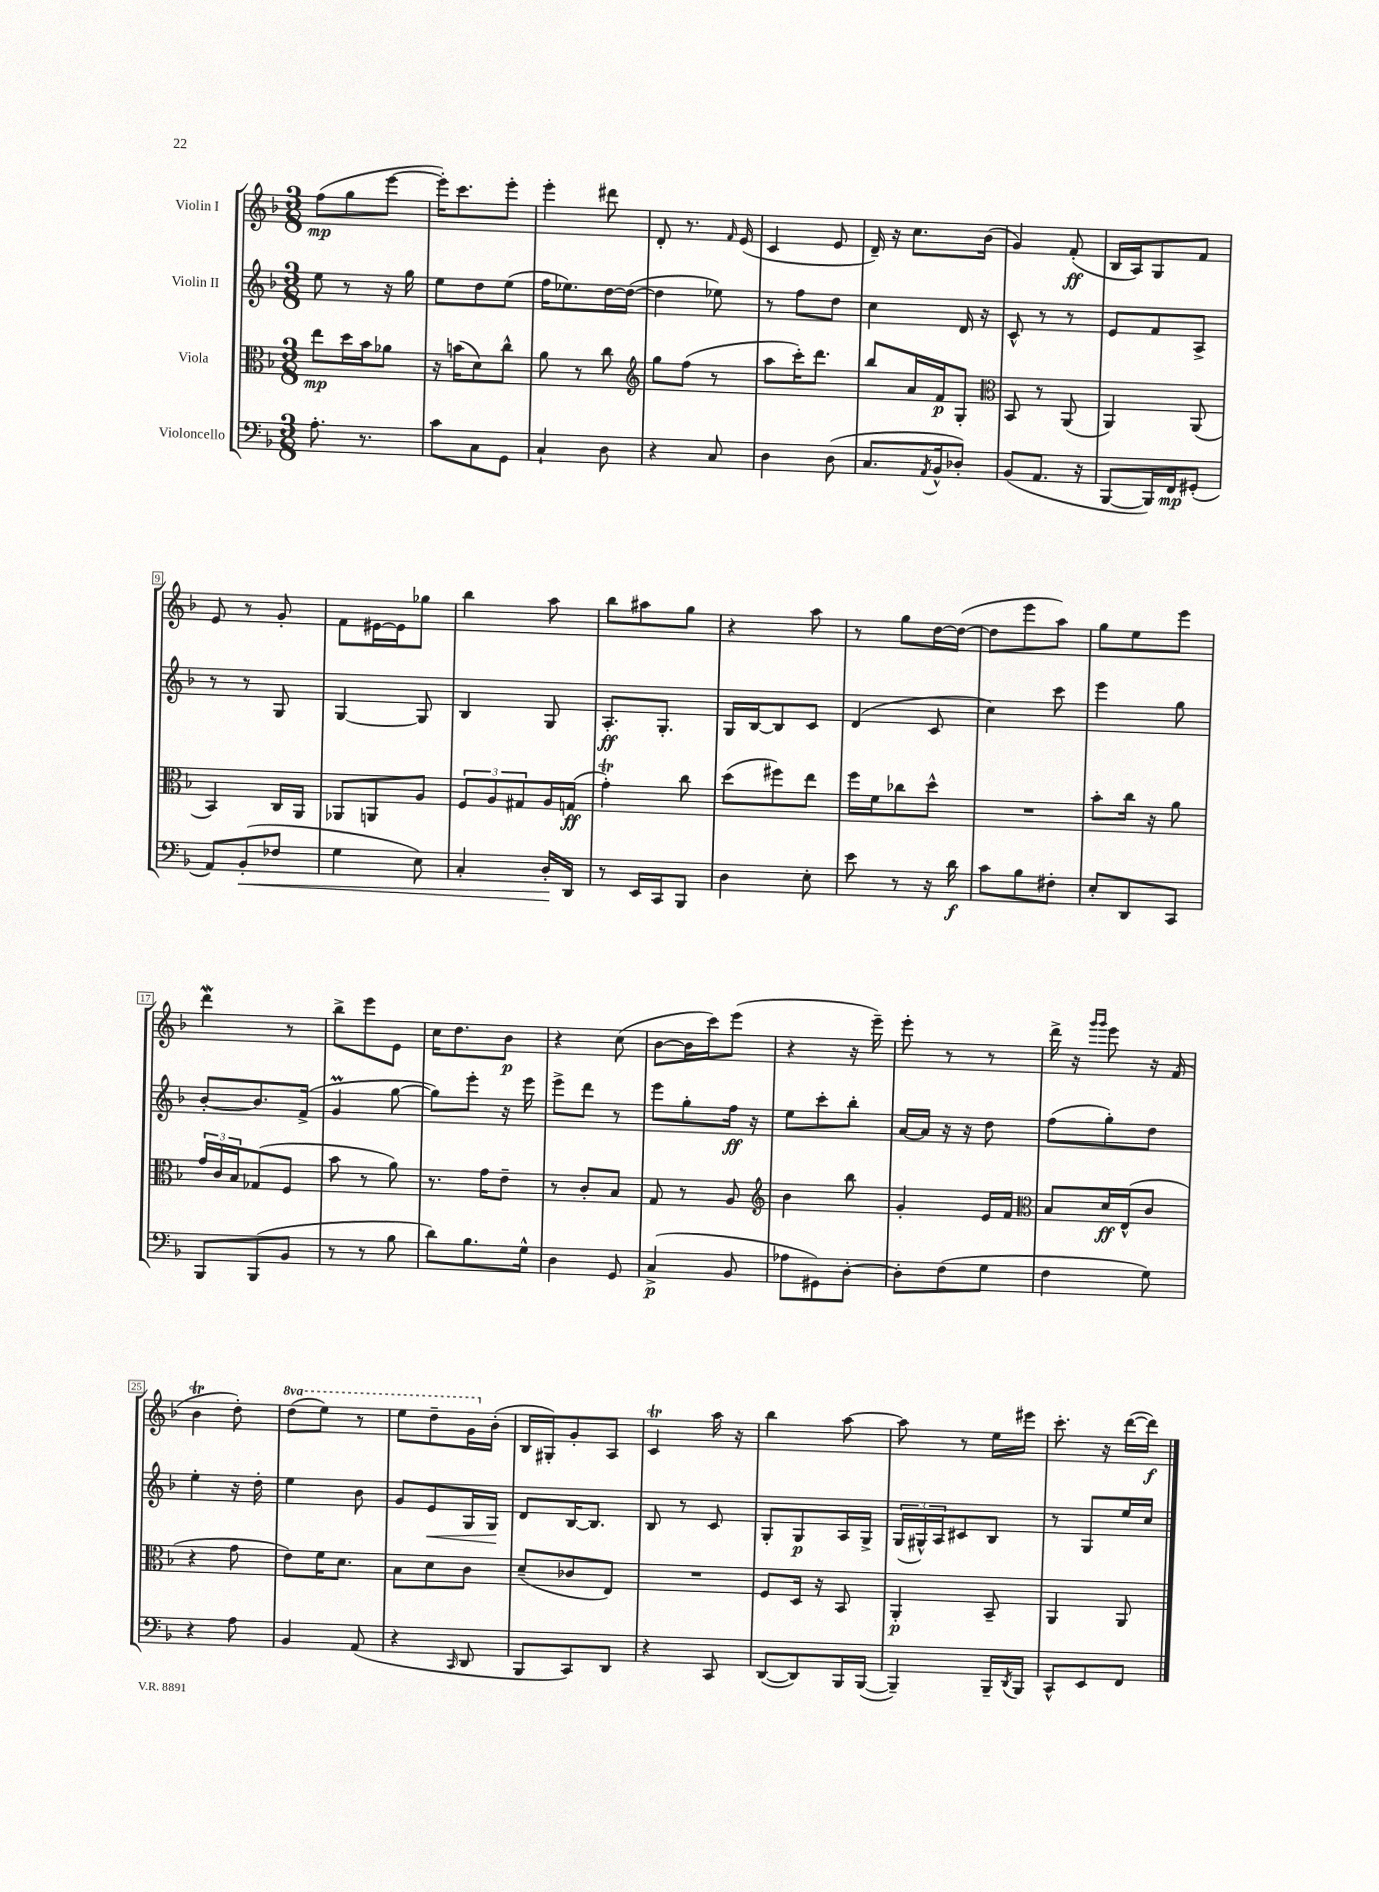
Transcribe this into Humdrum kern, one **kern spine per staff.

**kern	**kern	**kern	**kern
*staff4	*staff3	*staff2	*staff1
*clefF4	*clefC3	*clefG2	*clefG2
*k[b-]	*k[b-]	*k[b-]	*k[b-]
*M3/8	*M3/8	*M3/8	*M3/8
8.A'	8ee	8ee	(8ff
.	16dd	8r	8gg
8.r	16b-	.	.
.	8a-	16r	[8eee
.	.	16gg	.
=	=	=	=
8c	16r	8ee	16eee'])
.	(16b	.	8.ccc
8C	8d)	8dd	.
8GG	8cc^^	(8ee	8eee'
=	=	=	=
4C`	8a	16ff	4eee'
.	.	8.ee-)	.
.	8r	.	.
8D	8cc	[16dd	8ddd#
.	.	(16dd_	.
=	=	=	=
*	*clefG2	*	*
4r	8gg	4dd]	8d'
.	(8ff	.	8.r
8C	8r	8ee-)	.
.	.	.	16qqf
.	.	.	(16e
=	=	=	=
4D	8aa	8r	4c
.	16ccc')	8ff	.
.	8.ddd	.	.
(8D	.	8dd	8e
=	=	=	=
8.C	8bb-	4cc	16d~)
.	.	.	16r
.	16a	.	8.cc
8qAA	.	.	.
16BB-^^	16f	.	.
8D-')	8G'	16d	.
.	.	16r	(16b-
=	=	=	=
*	*clefC3	*	*
(8BB-	8BB-	8c^^	4g)
8.AA	8r	8r	.
.	(8AA	8r	(8f'
16r	.	.	.
=	=	=	=
[8BBB-	4AA)	8e	16B-
.	.	.	16A)
16BBB-])	.	8f	8G
16FF	.	.	.
(8GG#'	(8AA	8A^	8f
=	=	=	=
8AA)	4BB-)	8r	8e
(8BB-'	.	8r	8r
8F-	16C	8G	8g'
.	16AA	.	.
=	=	=	=
4G	8AA-	[4G	8f
.	8AA	.	[16e#
.	.	.	16e#]
8E)	8A	8G]	8gg-
=	=	=	=
4C'	12F	4B-	4bb-
.	12A	.	.
.	12G#	.	.
16D'	16A	8G	8aa
16DD	(16G	.	.
=	=	=	=
8r	4g')	8.A'	8bb-
16EE	.	.	8aa#
16CC	.	8.G'	.
8BBB-	8cc	.	8gg
=	=	=	=
4D	(8dd	16G	4r
.	.	[16B-	.
.	8ff#)	8B-]	.
8E'	8ee	8c	8aa
=	=	=	=
8e	16ff	(4d	8r
.	16f	.	.
8r	8cc-	.	8gg
16r	8dd^^	8c	[16dd
16d	.	.	(16dd_
=	=	=	=
8c	4.r	4cc)	8dd]
8B-	.	.	8eee
8F#'	.	8ccc	8aa)
=	=	=	=
8E'	8b-'	4eee	8gg
8DD	16cc	.	8ee
.	16r	.	.
8CC	8a	8gg	8eee
=	=	=	=
8BBB-	24g	[8b-'	4ddd
.	24c	.	.
.	24B-	.	.
(8BBB-	(8G-	8.b-]	.
8BB-	8F	.	8r
.	.	(16f^	.
=	=	=	=
8r	8b-	4g	8bb-^
8r	8r	.	8eee
8B-	8a)	[8gg	8e
=	=	=	=
8d)	8.r	8gg])	16cc
.	.	.	8.dd
8.B-	.	8eee'	.
.	16g	.	.
.	8e~	16r	8b-
16G^^	.	16eee	.
=	=	=	=
4D	8r	8eee^	4r
.	8c'	8ddd	.
8GG	8B-	8r	(8cc
=	=	=	=
(4C^	8G	8eee	[8b-
.	8r	8gg'	16b-]
.	.	.	16ccc)
8BB-	8A	16ff	(8eee
.	.	16r	.
=	=	=	=
*	*clefG2	*	*
8A-	4b-	8ee	4r
8GG#)	.	8ccc'	.
[8D'	8bb-	8bb-'	16r
.	.	.	16eee~)
=	=	=	=
8D']	4g'	[16a	8eee'
.	.	16a]	.
(8F	.	16r	8r
.	.	16r	.
8G	16e	8dd	8r
.	16f	.	.
=	=	=	=
*	*clefC3	*	*
4F	8B-	(8ff	16ddd^
.	.	.	16r
.	.	.	16qqggg
.	.	.	16qqggg
.	16d	8gg')	8eee
.	(16E^^	.	.
8G)	8c	8dd	16r
.	.	.	(16f
=	=	=	=
4r	4r	4ee'	4b-
8A	8g	16r	8dd')
.	.	16dd'	.
=	=	=	=
4BB-	8e)	4ee	(8ddd
.	16f	.	8eee)
.	8.d	.	.
(8AA	.	8b-	8r
=	=	=	=
4r	8B-	8g	8eee
.	8d	8e	8ddd~
16qqCC	.	.	.
8DD	8c	16G	16gg
.	.	16G	(16b-'
=	=	=	=
8BBB-	(8d~	8d	16B-
.	.	.	16G#')
8CC)	8c-	[16B-	8g'
.	.	8.B-]	.
8DD	8E)	.	8A
=	=	=	=
4r	4.r	8B-	4c
.	.	8r	.
8CC	.	8c	16aa
.	.	.	16r
=	=	=	=
([8DD	8F	8G'	4bb-
8DD])	16D	8G	.
.	16r	.	.
16BBB-	8BB-	16A	[8aa
([16BBB-	.	16G^	.
=	=	=	=
4BBB-~])	4AA'	(24G	8aa]
.	.	24G#^^)	.
.	.	24A	.
.	.	8c#	8r
16BBB-~	8BB-~	8B-	16ee
8qDD	.	.	.
16BBB-	.	.	16eee#
=	=	=	=
8CC^^	4AA	8r	8.ccc'
8EE	.	8G	.
.	.	.	16r
8FF	8AA	16ee	([16ddd
.	.	16cc	16ddd])
==	==	==	==
*-	*-	*-	*-
